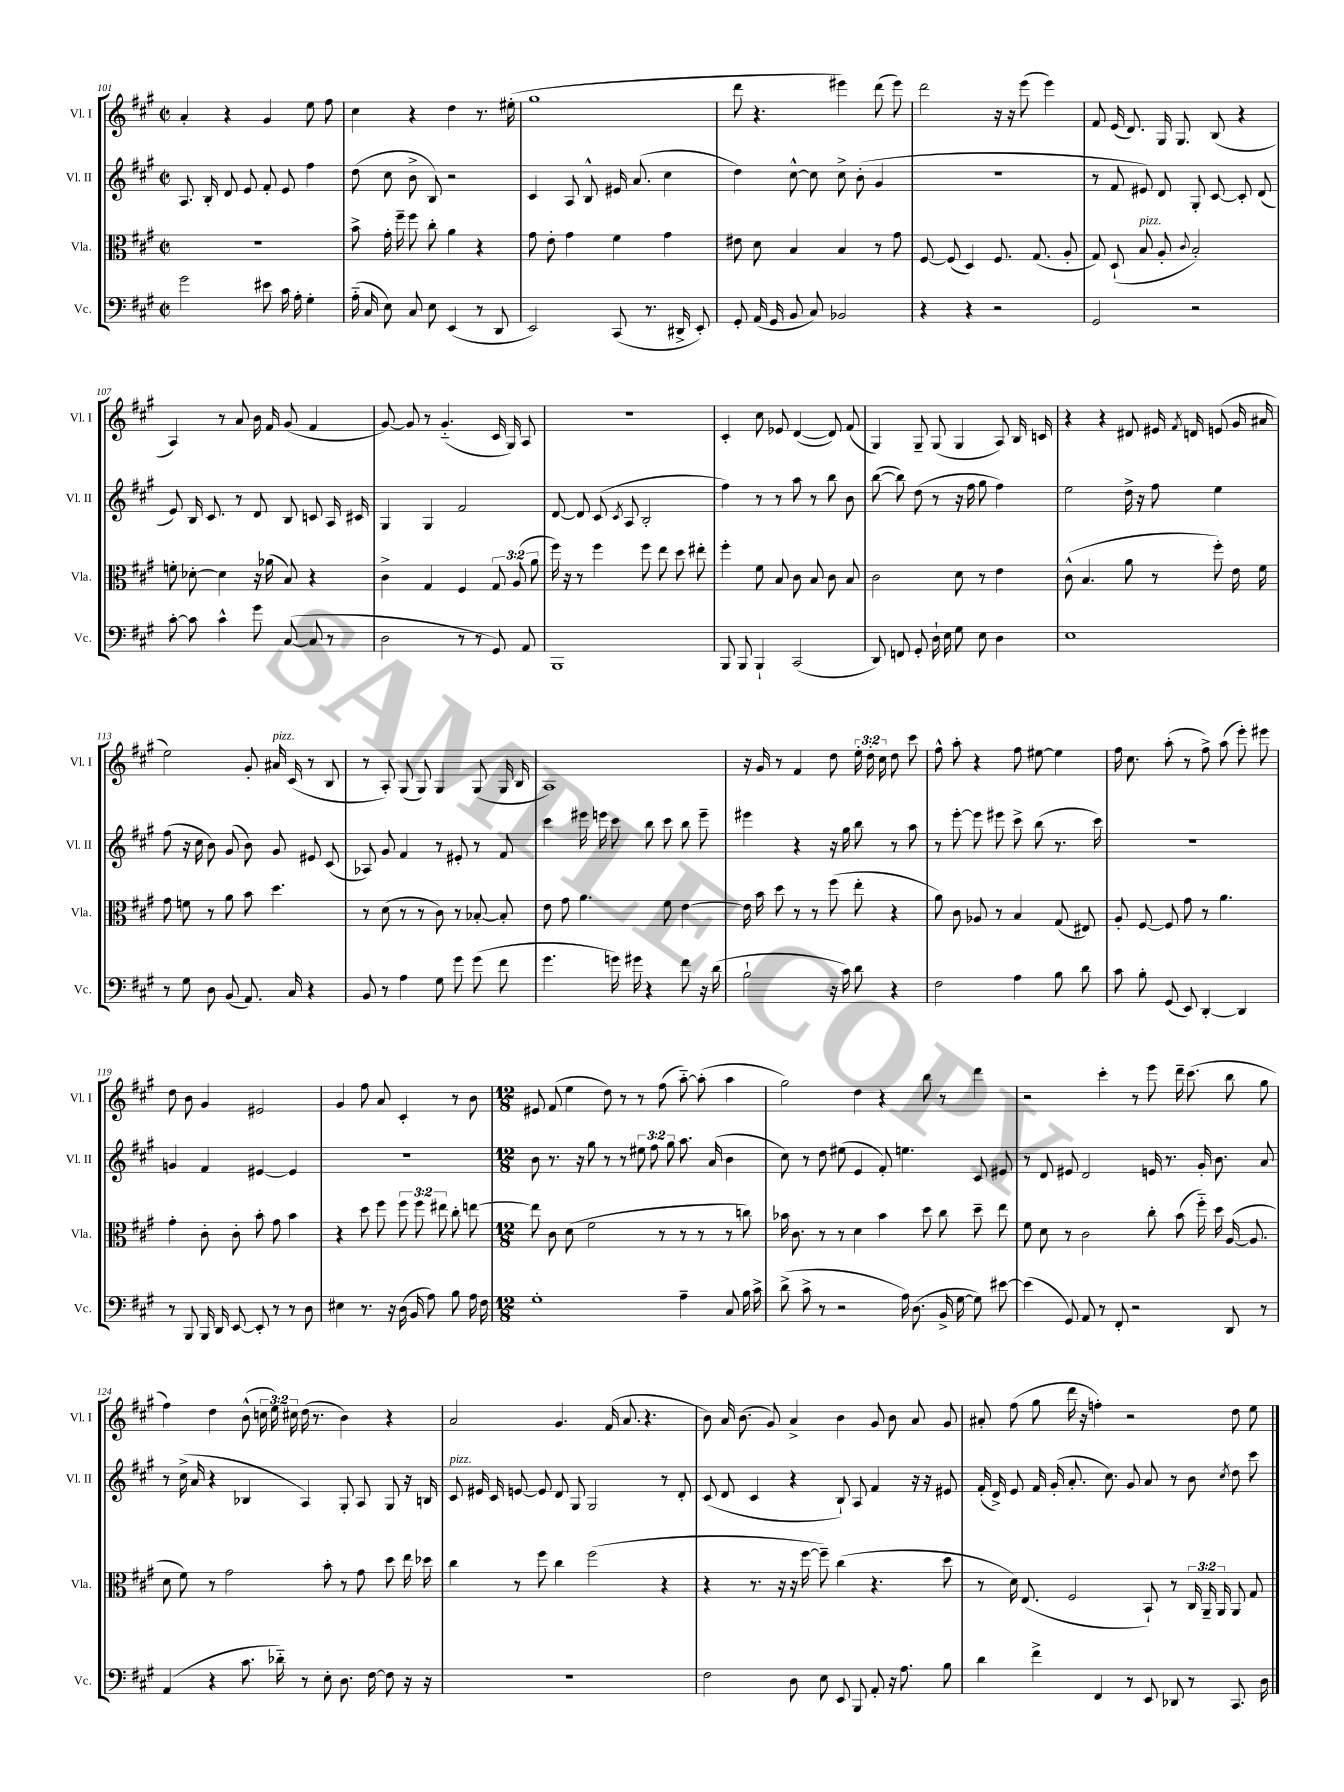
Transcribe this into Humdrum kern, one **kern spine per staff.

**kern	**kern	**kern	**kern
*part4	*part3	*part2	*part1
*staff4	*staff3	*staff2	*staff1
*I"Vc.	*I"Vla.	*I"Vl. II	*I"Vl. I
*I'Vc.	*I'Vla.	*I'Vl. II	*I'Vl. I
*clefF4	*clefC3	*clefG2	*clefG2
*k[f#c#g#]	*k[f#c#g#]	*k[f#c#g#]	*k[f#c#g#]
*M2/2	*M2/2	*M2/2	*M2/2
*met(c|)	*met(c|)	*met(c|)	*met(c|)
=101	=101	=101	=101
2g#\	1r	8.A/	4a'/
.	.	16B'/	.
.	.	8d/	4r
.	.	8e/	.
8e#X\	.	8f#'/	4g#/
16c#\	.	8e/	.
16A'\	.	.	.
4G#'\	.	4ff#\	8ee\
.	.	.	8ff#\
=102	=102	=102	=102
(16A\	8b^\	(8dd\	4cc#\
16C#/	.	.	.
8E\)	16g#'\	8cc#\	.
.	16ff#~\	.	.
8C#/	8ff#\	8b^\	4r
8E\	8cc#'\	8B/)	.
(4EE/	4a\	2r	4dd\
8r	4r	.	8.r
8DD/	.	.	.
.	.	.	(16ee#X'\
=103	=103	=103	=103
2EE/)	8g#\	4c#/	1gg#
.	8e'\	.	.
.	4g#\	8A/	.
.	.	8B^^/	.
(8CC#/	4f#\	16e#X/	.
.	.	(8.a/	.
8.r	.	.	.
.	4g#\	4cc#\	.
16DD#X^/	.	.	.
8EE'/)	.	.	.
=104	=104	=104	=104
8GG#'/	8e#X\	4dd\)	8ddd\
(16AA/	8d\	.	4.r
16GG#/	.	.	.
8BB/	4B/	[8cc#^^\	.
8C#/)	.	8cc#\]	.
2BB-X/	4B/	8cc#^\	4eee#X\)
.	.	(8b'\	.
.	8r	4g#/	(8ddd\
.	8g#\	.	8eee#\)
=105	=105	=105	=105
4r	[8F#/	1r	2ddd\
.	(8F#/]	.	.
4r	4D/)	.	.
2r	8.F#/	.	16r
.	.	.	16r
.	.	.	(8eee\
.	(8.G#/	.	.
.	.	.	4eee\)
.	8A'/	.	.
=106	=106	=106	=106
2GG#/	8G#/)	8r	8f#/
.	(8D`/	8f#/	(16e/
.	.	.	8.d/)
!	!LO:TX:a:i:t=pizz.	!	!
.	8B/	8e#X/)	.
.	8A'/	8d/	16G#/
.	.	.	8.G#/
.	8qqc#/	.	.
2r	2B'/)	8G#'/	.
.	.	[8c#/	(8B/
.	.	8c#'/]	4r
.	.	(8d/	.
!!LO:LB:g=z
=107	=107	=107	=107
[8c#'\	8fn'\	8e/)	4A/)
8c#\]	[8d-X'\	16B/	.
.	.	8.c#/	.
4c#^^\	4d-\]	.	8r
.	.	8r	8a/
8g#\	16r	8d/	16b\
.	(16a-X\	.	16f#/
([8C#/	8B/)	8B/	(8g#/
8C#/]	4r	8cn/	4f#/
8r	.	16A/	.
.	.	16c#X/	.
=108	=108	=108	=108
2D\	4c#^\	4G#/	[8g#/)
.	.	.	8g#/]
.	4G#/	4G#/	8r
.	.	.	(4.g#/
8r	4F#/	2f#/	.
8r	.	.	.
8GG#/)	12G#/	.	16c#/
.	.	.	16G#/)
.	(12A/	.	.
8AA/	.	.	8A/
.	12a\	.	.
=109	=109	=109	=109
1BBB	16ff#\)	[8d/	1r
.	16r	.	.
.	8r	8d/]	.
.	4ff#\	(8c#/	.
.	.	8qc#/	.
.	.	8A/	.
.	8ff#\	2B'/	.
.	8ee\	.	.
.	8dd\	.	.
.	8ee#X'\	.	.
=110	=110	=110	=110
8BBB/	4ff#'\	4ff#\)	4c#'/
8BBB/	.	.	.
4BBB`/	8f#\	8r	8cc#\
.	8B/	8r	8e-X/
(2CC#/	8c#\	8aa\	([4d/
.	8B/	8r	.
.	8c#\	8bb\	8d/])
.	8B/	8b\	(8f#/
=111	=111	=111	=111
8DD/)	2c#\	([8bb\	4G#/)
8FFn/	.	8bb\])	.
8GG#'/	.	(8dd\	8G#~/
16D`\	.	8r	(8G#/
16E\	.	.	.
8G#\	8d\	16r	4G#/
.	.	16ff#\	.
8E\	8r	8gg#\	.
4D\	4e\	4ff#\)	8A/)
.	.	.	16B/
.	.	.	16cn/
=112	=112	=112	=112
1E	(8c#^^\	2ee\	4r
.	4.B/	.	.
.	.	.	4r
.	8a\	16dd^\	8d#X/
.	.	16r	.
.	8r	8ff#\	16e#X/
.	.	.	8qf#/
.	.	.	16dn/
.	8ff#'\)	4ee\	(8en/
.	16e\	.	16g#/
.	16f#\	.	16a#X/
!!LO:LB:g=z
=113	=113	=113	=113
8r	8g#\	(8ff#\	2ee\)
8G#\	8fn\	16r	.
.	.	16cc#\	.
8D\	8r	8b\)	.
(8BB/	8a\	(8g#/	.
8.AA/)	8b\	8b\)	8g#'/
!	!	!	!LO:TX:a:i:t=pizz.
.	4.dd\	8g#/	16a#X/
16C#/	.	.	(16c#/
4r	.	8e#X/	8r
.	.	(8c#/	8B/
=114	=114	=114	=114
8BB/	8r	8A-X/)	8r
8r	(8d\	8g#/	8A'/)
4A\	8r	4f#/	(8G#/
.	8r	.	8G#/)
8G#\	8c#\)	8r	4G#/
8g#\	8r	8e#X'/	.
(8g#\	[8B-X'/	8r	(8G#/
8f#\	8B-'/]	8f#/	16G#/
.	.	.	16B/
=115	=115	=115	=115
4.g#\	8e\	4ccc#\	1A)
.	8g#\	.	.
.	4.a\	16eee#X\	.
.	.	16eeen\	.
16gn\)	.	8ccc#\	.
16g#X\	.	.	.
4r	.	8bb\	.
.	8f#\	8ccc#\	.
8f#\	[4e\	8bb\	.
16r	.	8eee~\	.
(16d\	.	.	.
=116	=116	=116	=116
2B`\	16e\]	4eee#X\	16r
.	16b\	.	16g#/
.	8dd\	.	8r
.	8r	4r	4f#/
.	8r	.	.
16r	(8ff#\	16r	8dd\
16c#\)	.	16gg#\	.
8d\	8ee'\	8bb\	24ee'\
.	.	.	24dd'\
.	.	.	24cc#\
4r	4r	8r	8dd\
.	.	8aa\	8ccc#\
=117	=117	=117	=117
2F#\	8a\)	8r	8ff#^^\
.	8c#\	[8eee'\	8aa'\
.	8A-X/	8eee\]	4r
.	8r	8eee#X\	.
4A\	4B/	8ccc#^\	8ff#\
.	.	(8bb\	[8ee#X\
8B\	(8G#/	8.r	4ee#\]
8d\	8E#X/)	.	.
.	.	16ccc#\)	.
=118	=118	=118	=118
8c#\	8A'/	1r	16ff#\
.	.	.	8.cc#\
8B'\	[8F#/	.	.
(8GG#/	8F#/]	.	(8aa'\
8EE/)	8g#\	.	8r
[4DD'/	8r	.	8ff#^\)
.	4.a\	.	(8aa\
4DD/]	.	.	8eee'\)
.	.	.	8eee#X\
!!LO:LB:g=z
=119	=119	=119	=119
8r	4g#'\	4gn/	8dd\
8BBB/	.	.	8b\
16BBB/	8c#'\	4f#/	4g#/
16DD/	.	.	.
[8EE/	8c#'\	.	.
8EE'/]	8b'\	[4e#X/	2e#X/
8r	8g#\	.	.
8r	4b\	4e#/]	.
8D\	.	.	.
=120	=120	=120	=120
4E#X\	4r	1r	4g#/
8.r	8dd\	.	8ff#\
.	8ff#\	.	8a/
16r	.	.	.
(16D\	12ff#\	.	4c#'/
16BB/	.	.	.
.	12ff#\	.	.
8A\)	.	.	.
.	12ee#X\	.	.
8B\	8cc#'\	.	8r
16A\	[8een\	.	8b\
16F#\	.	.	.
=121	=121	=121	=121
*M12/8	*M12/8	*M12/8	*M12/8
1G#'	8ee\]	8b\	8e#X/
.	8c#\	8.r	(8f#/
.	(8d\	.	4ee\
.	.	16r	.
.	2f#\	8gg#\	.
.	.	8r	8dd\)
.	.	8r	8r
.	.	12ee#X\	8r
.	.	12ff#\	.
.	8r	.	(8ff#\
.	.	12gg#\	.
4A~\	8r	8.aa\	[8aa\)
.	8r	.	(8aa'\]
.	.	(16a/	.
8C#/	8r	4b\	4aa\
16B\	8ccn\)	.	.
16c#^\	.	.	.
=122	=122	=122	=122
(8d^\	16b-X\	8cc#\)	2gg#\)
.	8.c#\	.	.
8c#^\	.	8r	.
8r	8r	8dd\	.
2r	8r	(8ee#X\	.
.	4d\	4e/	4dd\
.	4b-\	8f#'/)	4r
16A\)	.	4.een\	.
(8.D\	.	.	.
.	8dd\	.	8bb\
16BB^/	8cc#\	.	8r
[16G#\	.	.	.
8G#\])	8dd~\	8c#/	4ddd\
[8e#X\	8ee\	8e#X/	.
=123	=123	=123	=123
(4e#\]	8f#\	8r	2r
.	8d\	8d/	.
8GG#/)	8r	8e#X/	.
8AA/	2c#\	2d/	.
8r	.	.	4ccc#'\
8FF#'/	.	.	.
2r	.	.	8r
.	8cc#'\	16en/	8eee\
.	.	8.r	.
.	(8b\	.	16ddd~\
.	.	.	(8.ccc#\
.	16ff#\)	16g#'/	.
.	16dd\	8.b\	.
8DD/	([16A/	.	8bb\
.	8.A/]	.	.
8r	.	8a/	8gg#\
!!LO:LB:g=z
=124	=124	=124	=124
(4AA/	8d\	8r	4ff#\)
.	8f#\)	(16cc#^\	.
.	.	16a/	.
4r	8r	4r	4dd\
.	2g#\	.	.
8.c#\	.	4B-X/	(8b^^\
.	.	.	24ccn\
.	.	.	24ee\)
16d-X\)	.	.	.
.	.	.	24cc#X\
8r	.	4A/)	(16dd\
.	.	.	8.r
8E'\	8b'\	.	.
8.D\	8r	8G#'/	4b\)
.	8g#\	8A/	.
[16F#\	.	.	.
8F#\]	8dd\	8G#/	4r
16r	16ee\	16r	.
16r	16dd-X\	16Bn/	.
=125	=125	=125	=125
!	!	!LO:TX:a:i:t=pizz.	!
1.r	4cc#\	8c#/	2a/
.	.	16e#X/	.
.	.	16c#/	.
.	8r	[8en/	.
.	8ff#\	8e/]	.
.	4cc#\	8d/	4.g#/
.	.	8G#/	.
.	(2ff#\	2G#/	.
.	.	.	(16f#/
.	.	.	8.a/
.	.	.	4.r
.	4r	8r	.
.	.	8d'/	.
=126	=126	=126	=126
2F#\	4r	(8c#/	8b\)
.	.	8d/	16a/
.	.	.	(8.b\
.	8.r	4c#/	.
.	.	.	8g#/)
.	16r	.	.
8D\	16r	4r	4a^/
.	[16ff#\	.	.
8E\	8ff#~\])	.	.
8EE/	(4cc#\	8B`/)	4b\
8BBB/	.	8A/	.
8AA'/	4.r	4f#/	8g#/
16r	.	.	8b\
8.A\	.	.	.
.	.	16r	8a/
.	.	16r	.
8B\	8dd\	8e#X/	8g#/
=127	=127	=127	=127
4d\	8r	(16f#'/	8a#X'/
.	.	16d^/)	.
.	16d\)	8e/	(8ff#\
.	(8.E/	.	.
4f#^\	.	16f#/	8gg#\
.	.	(16g#'/	.
.	2F#/	8.a'/	16ddd\
.	.	.	16r
4FF#/	.	.	4ffn'\)
.	.	8.cc#\)	.
8r	.	8g#/	2r
8EE/	8BB`/)	8a/	.
8DD-X/	8r	8r	.
8r	24C#/	8b\	.
.	24AA~/	.	.
.	24AA/	.	.
.	.	8qcc#/	.
8.CC#/	8AA/	8dd\	8dd\
.	8G#/	8ccc#\	8ee\
16D\	.	.	.
==	==	==	==
*-	*-	*-	*-
